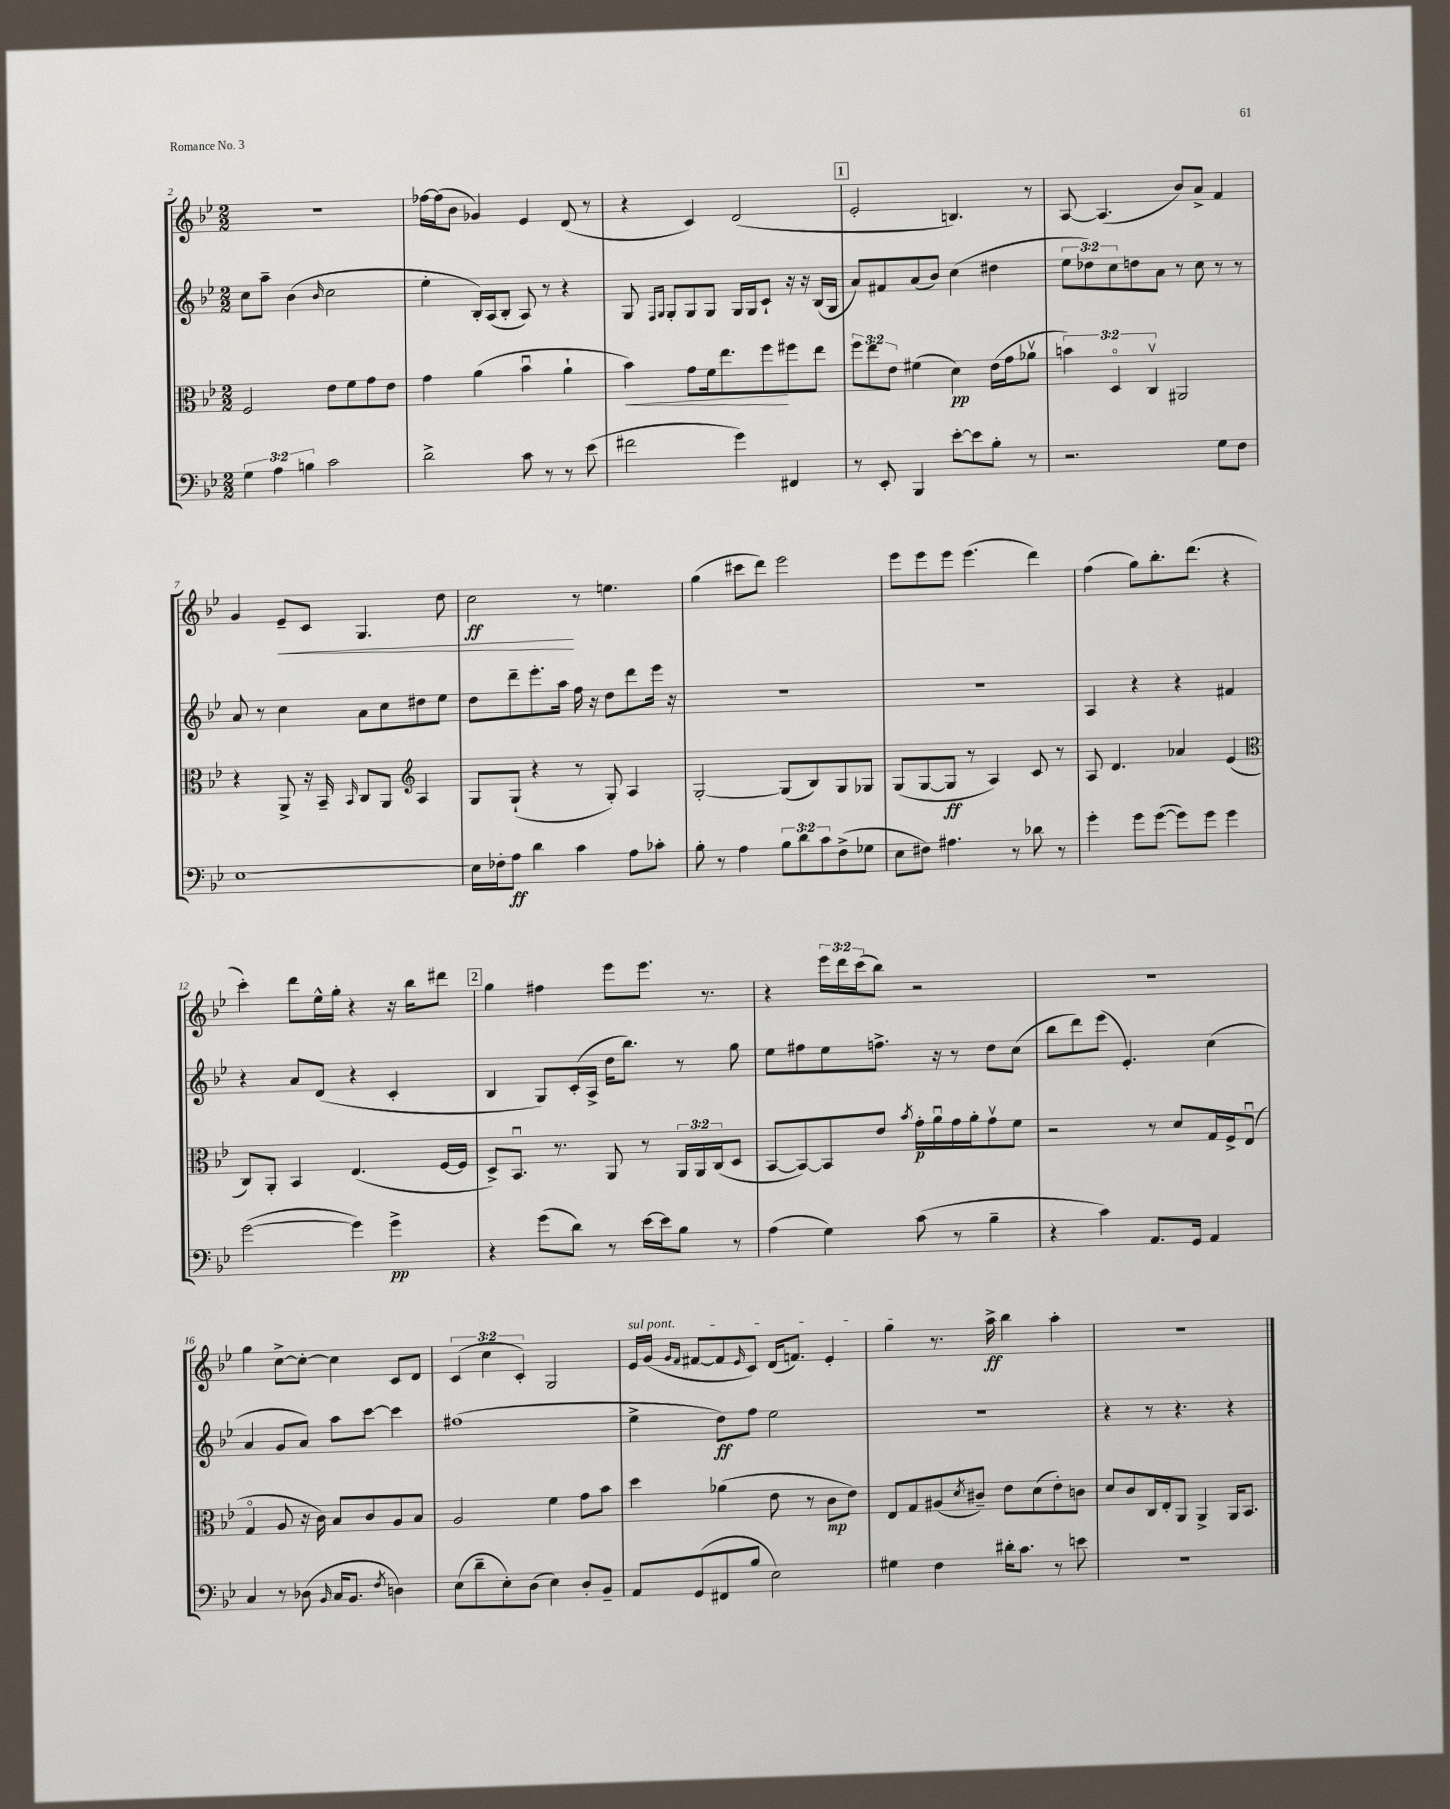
<<
\new StaffGroup <<
\new Staff = "s0" {
    \clef treble \key bes \major \numericTimeSignature \time 2/2 \override Staff.TupletNumber.text = #tuplet-number::calc-fraction-text
    r1 |
    fes''16~ fes''16( bes'8 ges'4) ees'4 d'8( r8 |
    r4 c'4) d'2( |
    \mark \markup { \box "1" } ees'2-. b4.) r8 |
    a8~ a4.( bes'8) a'8-> f'4 |
    g'4 ees'8--\< c'8 g4. d''8 |
    c''2\ff\! r8 e''4. |
    g''4( cis'''8 d'''8) ees'''2 |
    ees'''8 ees'''8 ees'''8 ees'''4.( d'''4) |
    f''4( g''8) bes''8.-. d'''8.( r4 |
    c'''4-.) d'''8 ees''16-^ g''16-. r4 r16 bes''16 dis'''8 |
    \mark \markup { \box "2" } g''4 fis''4 ees'''8 ees'''8. r8. |
    r4 \tuplet 3/2 { ees'''16 d'''16 c'''16( } bes''8) r2 |
    r1 |
    g''4 c''8~-> c''8~-. c''4 c'8 d'8 |
    \tuplet 3/2 { c'4( c''4 c'4-.) } g2 |
    \once \override TextSpanner.bound-details.left.text = \markup { \italic "sul pont." } ees'16\startTextSpan g'16( \grace { g'16 f'16 } fis'8~ fis'8 \grace { ees'16 } c'8) d'16( f'8.) ees'4-. |
    g''4\stopTextSpan r8. a''16->\ff bes''4 a''4-. |
    R1 \bar "|." |
}
\new Staff = "s1" {
    \clef treble \key bes \major \numericTimeSignature \time 2/2 \override Staff.TupletNumber.text = #tuplet-number::calc-fraction-text
    c''8 a''8-- bes'4( \grace { bes'16 } c''2 |
    ees''4-. bes16-.) a16( bes8-. a8) r8 r4 |
    g8 \grace { f16 g16 } g8-. g8 g8 g16 g16 c'8-! r16 r16 bes16( g16 |
    \mark \markup { \box "1" } a'8) fis'8 a'8( bes'8) c''4( dis''4 |
    \tuplet 3/2 { ees''8 des''8) c''8 } d''8 a'8 r8 c''8 r8 r8 |
    a'8 r8 c''4 a'8 c''8 dis''8 ees''8 |
    d''8 d'''8-- ees'''8.-. a''16 f''16 r16 d''8 d'''8 ees'''16 r16 |
    R1 |
    R1 |
    a4 r4 r4 fis'4 |
    r4 a'8 d'8( r4 c'4-. |
    \mark \markup { \box "2" } bes4 g8) c'16-.( a16-> d''16 bes''8.) r8 g''8 |
    ees''8 fis''8 ees''8 f''8.-> r16 r8 d''8 c''8( |
    bes''8 d'''8) ees'''8( ees'4.-.) c''4( |
    a'4 g'8 a'8) a''8 c'''8~ c'''4 |
    fis''1( |
    ees''4-> d''8\ff) f''8 ees''2 |
    R1 |
    r4 r8 r4. r4 \bar "|." |
}
\new Staff = "s2" {
    \clef alto \key bes \major \numericTimeSignature \time 2/2 \override Staff.TupletNumber.text = #tuplet-number::calc-fraction-text
    f2 ees'8 f'8 g'8 ees'8 |
    g'4 a'4( bes'4\downbow a'4-! |
    bes'4\<) g'8 f'16 ees''8. f''8\! fis''8 ees''8 |
    \mark \markup { \box "1" } \tuplet 3/2 { f''8 ees''8 ees'8 } fis'4( d'4\pp) ees'16( g'16 aes'8\upbow |
    \tuplet 3/2 { b'4) d4\flageolet c4\upbow } ais,2 |
    r4 a,8-> r16 bes,16-- \grace { bes,16 } c8 a,8 \clef treble a4 |
    g8 g8-!( r4 r8 g8-.) a4 |
    g2~-. g8( bes8) g8 ges8 |
    g8( g8~ g8\ff r8 a4) c'8 r8 |
    a8 d'4. aes'4 ees'4( |
    \clef alto c8) a,8-. bes,4 ees4.( f16~ f16 |
    \mark \markup { \box "2" } d8->) bes,8.\downbow r8. a,8 r8 \tuplet 3/2 { a,16 a,16 c16( } d8 |
    bes,8~ bes,8~) bes,8 ees'8 \acciaccatura { bes'8 } g'16-.\p a'16\downbow g'16 a'16-. g'8\upbow f'8 |
    r2 r8 d'8 g16 f16-> ees8\downbow( |
    g4\flageolet a8 r16 c'16) bes8 c'8 a8 bes8 |
    a2 f'4 g'8 bes'8 |
    d''4 aes'4( ees'8 r8 c'8\mp ees'8) |
    ees8 g8 ais8( \acciaccatura { d'8 } cis'8--) ees'8 d'8( ees'8-.) c'8 |
    d'8 c'8 c16 ees16-. a,8 a,4-> a,16 bes,8. \bar "|." |
}
\new Staff = "s3" {
    \clef bass \key bes \major \numericTimeSignature \time 2/2 \override Staff.TupletNumber.text = #tuplet-number::calc-fraction-text
    \tuplet 3/2 { g4 a4 b4 } c'2 |
    d'2-> c'8 r8 r8 ees'8( |
    fis'2 g'4) fis,4 |
    \mark \markup { \box "1" } r8 ees,8-. bes,,4 ees'8~-. ees'8 bes8-. r8 |
    r2. g8 f8 |
    ees1~ |
    ees16 fes16-. a8\ff d'4 c'4 a8 ces'8-. |
    bes8-. r8 a4 \tuplet 3/2 { bes8 d'8 c'8 } f8->( ges8 |
    ees8 fis8) ais4. r8 des'8 r8 |
    g'4-. g'8 g'8~( g'8) g'8 g'4 |
    g'2~( g'4) g'4->\pp |
    \mark \markup { \box "2" } r4 g'8( d'8) r8 ees'16~ ees'16 bes8 r8 |
    a4( g4) c'8( r8 bes4-- |
    r4 c'4) a,8. g,16 a,4 |
    c4 r8 des8( \grace { bes,16 } c16 bes,8. \acciaccatura { f8 } d4) |
    ees8( d'8-- ees8-.) d8( ees4) d8-. bes,8-- |
    a,8 g,8( fis,8 bes8 ees2) |
    gis4 f4 dis'16-. c'8. r8 e'8 |
    R1 \bar "|." |
}
>>
>>
\layout { \context { \Score currentBarNumber = #2 } }
